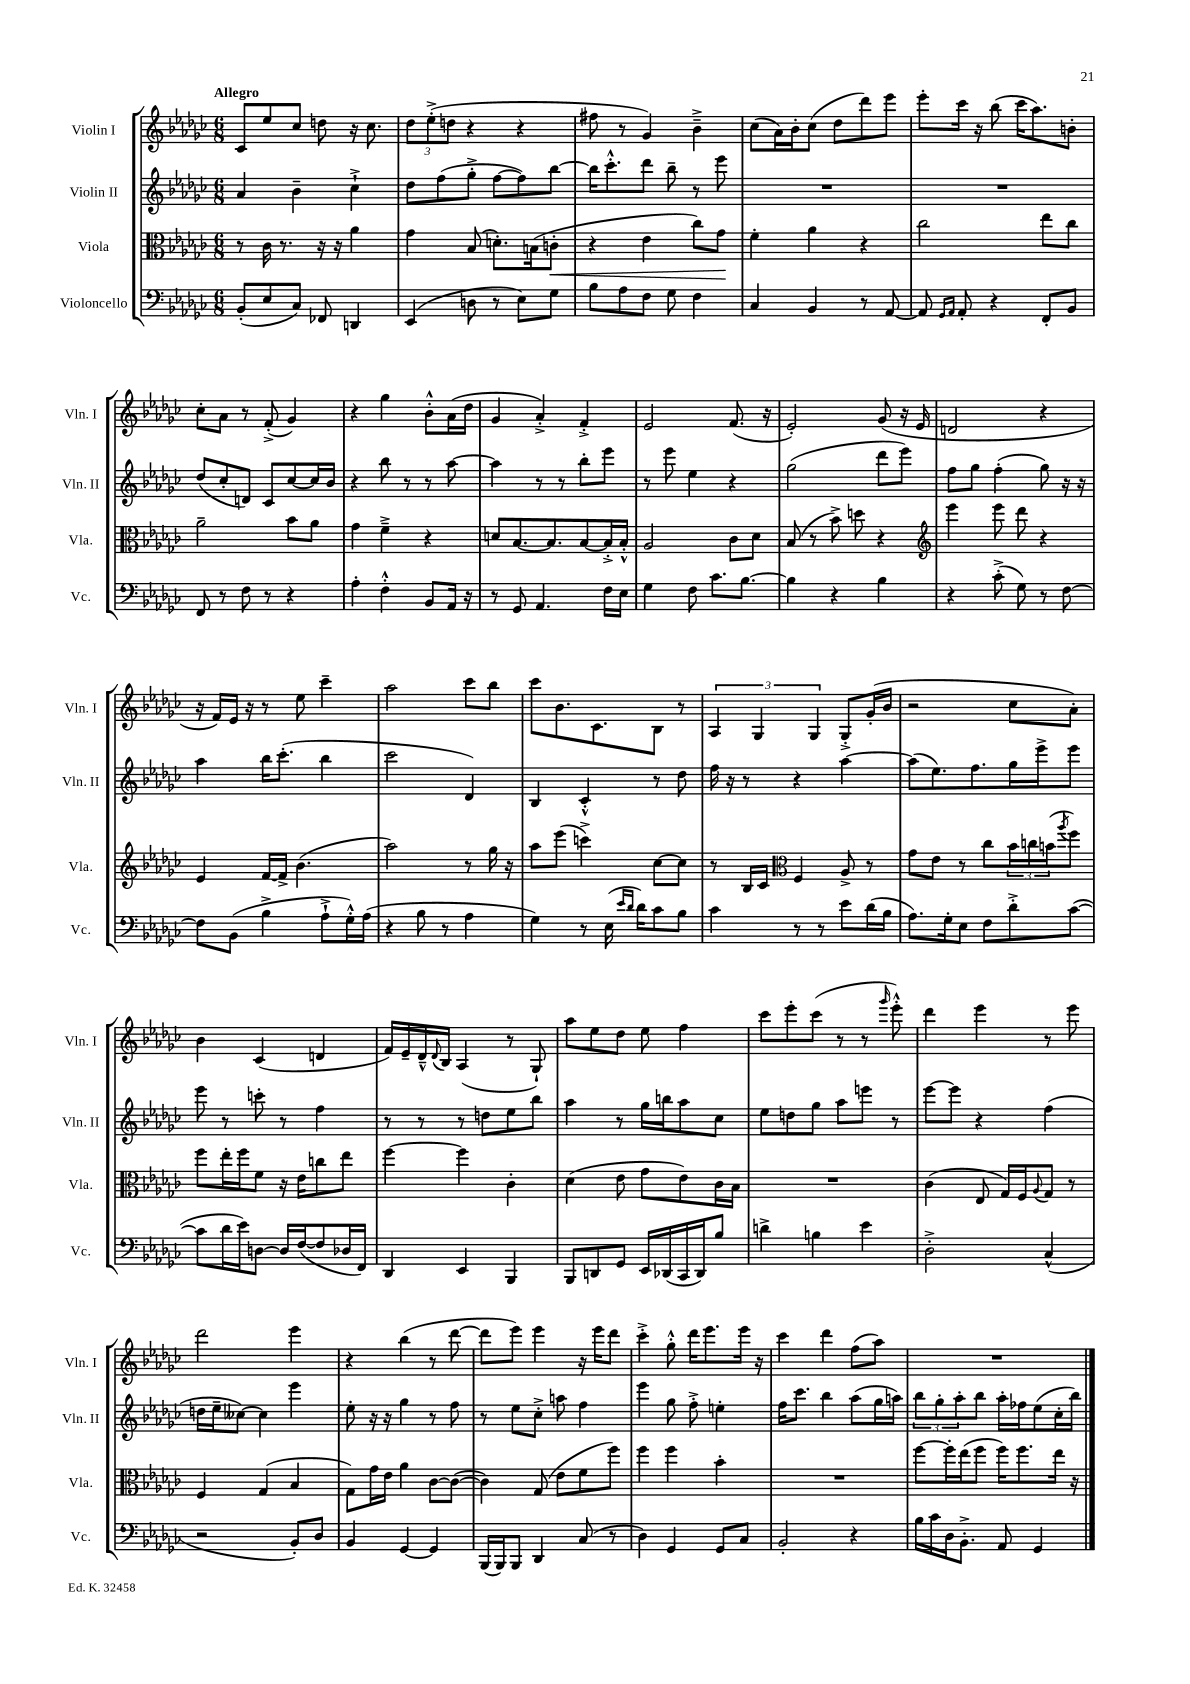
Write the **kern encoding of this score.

**kern	**kern	**kern	**kern
*staff4	*staff3	*staff2	*staff1
*clefF4	*clefC3	*clefG2	*clefG2
*k[b-e-a-d-g-c-]	*k[b-e-a-d-g-c-]	*k[b-e-a-d-g-c-]	*k[b-e-a-d-g-c-]
*M6/8	*M6/8	*M6/8	*M6/8
(8BB-'	8r	4a-	8c-
8E-	16c-	.	8ee-
.	8.r	.	.
8C-)	.	4b-~	8cc-
8FF-	16r	.	8dd
.	16r	.	.
4DD	4a-	4cc-`^	16r
.	.	.	8.cc-
=	=	=	=
(4EE-	4g-	8dd-	12dd-
.	.	.	(12ee-'^
.	.	(8ff	.
.	.	.	12dd
8D	(8B-	8gg-'^	4r
8r	8.d')	[8ff	.
8E-)	.	8ff])	4r
.	(16B	.	.
8G-	8c'	[8bb-	.
=	=	=	=
8B-	4r	16bb-]	8ff#
.	.	8.ccc-'^^	.
8A-	.	.	8r
8F	4e-	8ddd-	4g-)
8G-	.	8bb-~	.
4F	8cc-)	8r	4b-~^
.	8g-	8eee-	.
=	=	=	=
4C-	4f'	2.r	(8cc-
.	.	.	16a-)
.	.	.	16b-'
4BB-	4a-	.	(8cc-
.	.	.	8dd-
8r	4r	.	8ddd-)
[8AA-	.	.	8eee-
=	=	=	=
8AA-]	2cc-	2.r	8eee-'
16qqGG-	.	.	.
16qqAA-	.	.	.
8AA-'	.	.	16ccc-
.	.	.	16r
4r	.	.	(8bb-
.	.	.	16ccc-
.	.	.	8.aa-)
8FF'	8ee-	.	.
8BB-	8cc-	.	8b'
=	=	=	=
8FF	2a-~	(8dd-	8cc-'
8r	.	8cc-'	8a-
8F	.	8d)	8r
8r	.	8c-	(8f'^
4r	8b-	[8cc-	4g-)
.	8a-	16cc-]	.
.	.	16b-	.
=	=	=	=
4A-'	4g-	4r	4r
4F'^^	4f~^	8bb-	4gg-
.	.	8r	.
8BB-	4r	8r	8b-'^^
16AA-	.	[8aa-	(16a-
16r	.	.	16dd-
=	=	=	=
8r	8d	4aa-]	4g-
8GG-	[8.B-	.	.
4.AA-	.	8r	4a-'^)
.	8.B-]	.	.
.	.	8r	.
.	[8B-	8bb-'	4f'^
16F	16B-'^]	8eee-	.
16E-	16B-'^^	.	.
=	=	=	=
4G-	2A-	8r	2e-
.	.	8eee-	.
8F	.	4ee-	.
8.c-	.	.	.
.	8c-	4r	(8.f
[8.B-	.	.	.
.	8d-	.	.
.	.	.	16r
=	=	=	=
4B-]	(8B-	(2gg-	2e-')
.	8r	.	.
4r	8b-^)	.	.
.	8dd	.	.
4B-	4r	8ddd-	(8g-
.	.	8eee-)	16r
.	.	.	16e-
=	=	=	=
*	*clefG2	*	*
4r	4eee-	8ff	2d
.	.	8gg-	.
(8c-'^	8eee-	(4ff'	.
8G-)	8ddd-	.	.
8r	4r	8gg-)	4r
[8F	.	16r	.
.	.	16r	.
=	=	=	=
8F]	4e-	4aa-	16r
.	.	.	16f)
(8BB-	.	.	16e-
.	.	.	16r
4B-^	[16f	16bb-	8r
.	16f^]	(8.ccc-'	.
.	(4.b-	.	8ee-
8A-`^	.	4bb-	4ccc-~
16G-'^^)	.	.	.
(16A-	.	.	.
=	=	=	=
4r	2aa-)	2ccc-	2aa-
8B-	.	.	.
8r	.	.	.
4A-	8r	4d-)	8ccc-
.	16gg-	.	8bb-
.	16r	.	.
=	=	=	=
4G-)	8aa-	4B-	8ccc-
.	(8eee-	.	8.b-
8r	4ccc^)	4c-'^^	.
.	.	.	8.c-
(16E-	.	.	.
16qqe-	.	.	.
16qqd-	.	.	.
16d-)	.	.	.
8c-	[8cc-	8r	8B-
8B-	8cc-]	8dd-	8r
=	=	=	=
4c-	8r	16ff	6A-
.	.	16r	.
.	16B-	8r	.
.	.	.	6G-
.	16c-	.	.
*	*clefC3	*	*
8r	4F	4r	.
.	.	.	6G-
8r	.	.	.
8e-	8A-^	[4aa-	8G-'^
(16d-	8r	.	(16g-'
16B-	.	.	16b-
=	=	=	=
8.A-)	8g-	(8aa-]	2r
.	8e-	8.ee-)	.
16G-'	.	.	.
8E-	8r	.	.
.	.	8.ff	.
8F	8cc-	.	.
8d-'^	24b-	16gg-	8cc-
.	24cc	.	.
.	.	16eee-^	.
.	(24b	.	.
.	8qaa-	.	.
([8c-	8ff)	8eee-	8a-')
=	=	=	=
8c-]	8ff	8eee-	4b-
16d-	16ee-'	8r	.
16e-)	16ff	.	.
[8D	8f	8ccc'	(4c-
16D]	16r	8r	.
([16F	16e-	.	.
8F]	8cc	4ff	4d
16D-	8ee-	.	.
16FF)	.	.	.
=	=	=	=
4DD-	[4ff	8r	16f)
.	.	.	16e-~
.	.	8r	16d-~^^
.	.	.	8qqd-
.	.	.	16B-
4EE-	4ff]	8r	(4A-
.	.	8dd	.
4BBB-	4c-'	8ee-	8r
.	.	8bb-	8G-`)
=	=	=	=
8BBB-	(4d-	4aa-	8aa-
8DD	.	.	8ee-
8GG-	8e-	8r	8dd-
16EE-	8g-	16gg-	8ee-
(16DD-	.	16bb	.
16CC-	8e-)	8aa-	4ff
16DD-)	.	.	.
8B-	16c-	8cc-	.
.	16B-	.	.
=	=	=	=
4d^	2.r	8ee-	8ccc-
.	.	8dd	8eee-'
4B	.	8gg-	(8ccc-
.	.	8aa-	8r
4e-	.	8eee	8r
.	.	.	16qqggg-
.	.	8r	8eee-'^^)
=	=	=	=
2D-'^	(4c-	[8eee-	4ddd-
.	.	8eee-]	.
.	8E-	4r	4eee-
.	16G-)	.	.
.	16F	.	.
.	8qqA-	.	.
(4C-^^	8G-	(4ff	8r
.	8r	.	8eee-
=	=	=	=
2r	4F	16dd	2ddd-
.	.	16ee-~	.
.	.	[8cc--)	.
.	(4G-	4cc--]	.
8BB-')	4B-	4eee-	4eee-
8D-	.	.	.
=	=	=	=
4BB-	8G-)	8ee-'	4r
.	16g-	16r	.
.	16e-	16r	.
[4GG-	4a-	4gg-	(4bb-
4GG-]	[8c-	8r	8r
.	(8c-_	8ff	[8ddd-
=	=	=	=
(16BBB-	4c-])	8r	8ddd-]
16BBB-)	.	.	.
8BBB-	.	8ee-	8eee-)
4DD-	(8G-	8cc-'^	4eee-
.	8e-	8aa	.
(8C-	8f	4ff	16r
.	.	.	16eee-
8r	8ff)	.	8ddd-
=	=	=	=
4D-)	4ff	4eee-	4ccc-'^
4GG-	4ff	8gg-	8gg-'^^
.	.	8ff'^	16ddd-
.	.	.	8.eee-
8GG-	4b-'	4ee'	.
8C-	.	.	16eee-
.	.	.	16r
=	=	=	=
2BB-'	2.r	16ff	4ccc-
.	.	8.ccc-	.
.	.	4bb-	4ddd-
4r	.	(8aa-	(8ff
.	.	16gg-	8aa-)
.	.	16aa)	.
=	=	=	=
16B-	[8ff	12bb-	2.r
16c-	.	.	.
.	.	12gg-'	.
16D-	16ff']	.	.
.	.	12aa-'	.
8.BB-'^	(16ee-	.	.
.	8ff	8bb-	.
8AA-	16ff)	16aa-'	.
.	8.ff	16ff-	.
4GG-	.	(8ee-	.
.	16ee-	16cc-'	.
.	16r	16bb-)	.
==	==	==	==
*-	*-	*-	*-
